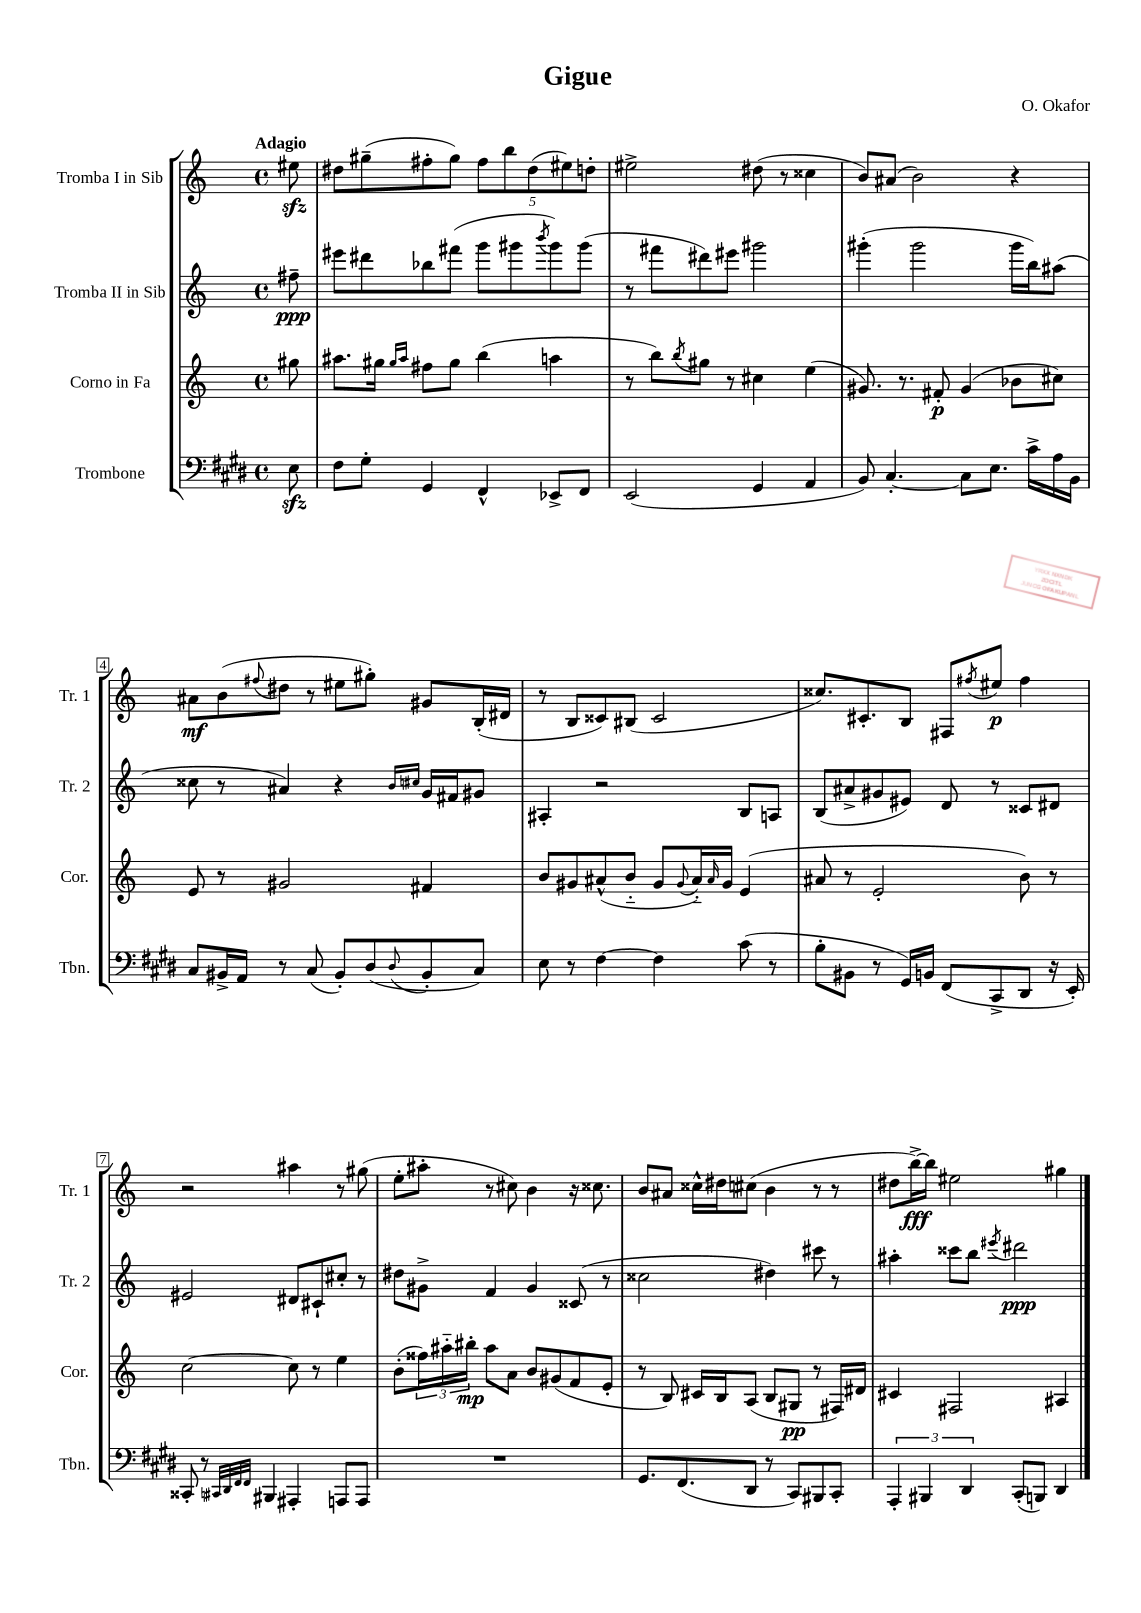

**kern	**kern	**dynam	**kern	**dynam	**kern	**dynam
*part4	*part3	*part3	*part2	*part2	*part1	*part1
*staff4	*staff3	*staff3	*staff2	*staff2	*staff1	*staff1
*I"Trombone	*I"Corno in Fa	*	*I"Tromba II in Sib	*	*I"Tromba I in Sib	*
*I'Tbn.	*I'Cor.	*	*I'Tr. 2	*	*I'Tr. 1	*
*clefF4	*clefG2	*	*clefG2	*	*clefG2	*
*k[f#c#g#d#]	*k[]	*	*k[]	*	*k[]	*
*M4/4	*M4/4	*	*M4/4	*	*M4/4	*
*met(c)	*met(c)	*	*met(c)	*	*met(c)	*
=	=	=	=	=	=	=
!	!	!	!	!	!LO:TX:a:B:t=Adagio	!
8Ezz\	8gg#X\	.	8ff#X~\	ppp	8ee#Xzz\	.
=1	=1	=1	=1	=1	=1	=1
8F#\L	8.aa#X\L	.	8eee#X\L	.	8dd#X\L	.
8G#'\J	.	.	8ddd#X\	.	(8gg#X~\	.
.	16gg#X\Jk	.	.	.	.	.
.	16qqgg#/LL	.	.	.	.	.
.	16qqaa#/JJ	.	.	.	.	.
4GG#/	8ff#X\L	.	8bb-X\	.	8ff#X'\	.
.	8gg#\J	.	(8fff#X\J	.	8gg#\J)	.
4FF#^^/	(4bb\	.	8ggg\L	.	10ff#\L	.
.	.	.	.	.	10bb\	.
.	.	.	8ggg#X\	.	.	.
.	.	.	.	.	(10dd#\	.
.	.	.	8qbbb/	.	.	.
8EE-X^/L	4aan\	.	8ggg#\)	.	.	.
.	.	.	.	.	10ee#X\)	.
8FF#/J	.	.	(8ggg#\J	.	.	.
.	.	.	.	.	10ddn'\J	.
=2	=2	=2	=2	=2	=2	=2
(2EE/	8r	.	8r	.	2ee#X^\	.
.	8bb\L)	.	8fff#X\L	.	.	.
.	8qbb/	.	.	.	.	.
.	8gg#X\J	.	8ddd#X\)	.	.	.
.	8r	.	8eee#X\J	.	.	.
4GG#/	4cc#X\	.	2ggg#X\	.	(8dd#X\	.
.	.	.	.	.	8r	.
4AA/	(4ee\	.	.	.	4cc##X\	.
=3	=3	=3	=3	=3	=3	=3
8BB/)	8.g#X/)	.	(4ggg#X'\	.	8b/L)	.
[4.C#'/	.	.	.	.	(8a#X/J	.
.	8.r	.	.	.	.	.
.	.	.	2ggg#\	.	2b\)	.
.	8f#X'/	p	.	.	.	.
8C#\L]	(4g#/	.	.	.	.	.
8.E\J	.	.	.	.	.	.
.	8b-X\L	.	16ggg#\LL	.	4r	.
16c#^\LL	.	.	16bb\J)	.	.	.
16A\	8cc#X\J)	.	(8aa#X\J	.	.	.
16BB\JJ	.	.	.	.	.	.
!!LO:LB:g=z
=4	=4	=4	=4	=4	=4	=4
8C#/L	8e/	.	8cc##X\	.	8a#X\L	mf
16BB#X^/L	8r	.	8r	.	(8b\	.
16AA/JJ	.	.	.	.	.	.
.	.	.	.	.	8qqff#X/	.
8r	2g#X/	.	4a#X/)	.	8dd#X\J	.
(8C#/	.	.	.	.	8r	.
8BB#'/L)	.	.	4r	.	8ee#X\L	.
(8D#/	.	.	.	.	8gg#X'\J)	.
.	.	.	16qqb/LL	.	.	.
8qqD#/	.	.	16qqcc#X/JJ	.	.	.
8BB#'/	4f#X/	.	16g/LL	.	8g#X/L	.
.	.	.	16f#X/J	.	.	.
8C#/J)	.	.	8g#X/J	.	(16B'/L	.
.	.	.	.	.	16d#X/JJ	.
=5	=5	=5	=5	=5	=5	=5
8E\	8b/L	.	4A#X'/	.	8r	.
8r	8g#X/	.	.	.	8B/L	.
[4F#\	(8a#X^^/	.	2r	.	8c##X/)	.
.	8b/J	.	.	.	(8B#X/J	.
4F#\]	8g#/L	.	.	.	2c##/	.
.	8qqg#/	.	.	.	.	.
.	16a#/L)	.	.	.	.	.
.	16qqa#/	.	.	.	.	.
.	16g#/JJ	.	.	.	.	.
(8c#\	(4e/	.	8B/L	.	.	.
8r	.	.	8An/J	.	.	.
=6	=6	=6	=6	=6	=6	=6
8B'\L	8a#X/	.	(8B/L	.	8.cc##X/L)	.
8BB#X\J	8r	.	8a#X^/	.	.	.
.	.	.	.	.	8.c#X'/	.
8r	2e'/	.	8g#X/	.	.	.
16GG#/LL)	.	.	8e#X/J)	.	8B/J	.
16BBn/JJ	.	.	.	.	.	.
(8FF#/L	.	.	8d/	.	8F#X/L	.
.	.	.	.	.	8qff#X/	.
8CC#^/	.	.	8r	.	8ee#X/J	p
8DD#/J	8b\)	.	8c##X/L	.	4ff#\	.
16r	8r	.	8d#X/J	.	.	.
16EE'/)	.	.	.	.	.	.
!!LO:LB:g=z
=7	=7	=7	=7	=7	=7	=7
8CC##X'/	[2cc\	.	2e#X/	.	2r	.
8r	.	.	.	.	.	.
32qqCC#X/LLL	.	.	.	.	.	.
32qqDD#/	.	.	.	.	.	.
32qqFF#/	.	.	.	.	.	.
32qqFF#/JJJ	.	.	.	.	.	.
4BBB#X/	.	.	.	.	.	.
4AAA#X'/	8cc\]	.	8d#X/L	.	4aa#X\	.
.	8r	.	8c#X`/	.	.	.
8AAAn/L	4ee\	.	8cc#X'/J	.	8r	.
8AAA/J	.	.	8r	.	(8gg#X\	.
=8	=8	=8	=8	=8	=8	=8
1r	(8b'\L	.	8dd#X\L	.	8ee'\L	.
.	24ff##X\L)	.	8g#X^\J	.	8aa#X'\J	.
.	24aa#X\	.	.	.	.	.
.	24bb#X'\JJ	mp	.	.	.	.
.	8aa#\L	.	4f/	.	8r	.
.	8a\J	.	.	.	8cc#X\)	.
.	8b/L	.	4g#/	.	4b\	.
.	(8g#X/	.	.	.	.	.
.	8f/	.	(8c##X/	.	16r	.
.	.	.	.	.	8.cc##X\	.
.	8e'/J	.	8r	.	.	.
=9	=9	=9	=9	=9	=9	=9
8.GG#/L	8r	.	2cc##X\	.	8b/L	.
.	8B/)	.	.	.	8a#X/J	.
(8.FF#/	.	.	.	.	.	.
.	16c#X/LL	.	.	.	16cc##X^^\LL	.
.	16B/J	.	.	.	16dd#X\J	.
8DD#/J	(8A/J	.	.	.	(8cc#X\J	.
8r	8B/L	.	4dd#X\)	.	4b\	.
8CC#/L)	8G#X/J	pp	.	.	.	.
8BBB#X/	8r	.	8ccc#X\	.	8r	.
8CC#'/J	16F#X/LL)	.	8r	.	8r	.
.	16d#X/JJ	.	.	.	.	.
=10	=10	=10	=10	=10	=10	=10
6AAA'/	4c#X/	.	4aa#X'\	.	8dd#X\L	.
.	.	.	.	.	[16bb^\L)	fff
6BBB#X/	.	.	.	.	.	.
.	.	.	.	.	16bb\JJ]	.
.	2F#X/	.	8ccc##X\L	.	2ee#X\	.
6DD#/	.	.	.	.	.	.
.	.	.	8bb\J	.	.	.
.	.	.	8qeee#X/	.	.	.
(8CC#'/L	.	.	2ddd#X\	ppp	.	.
8BBBn/J)	.	.	.	.	.	.
4DD#/	4A#X/	.	.	.	4gg#X\	.
==	==	==	==	==	==	==
*-	*-	*-	*-	*-	*-	*-
